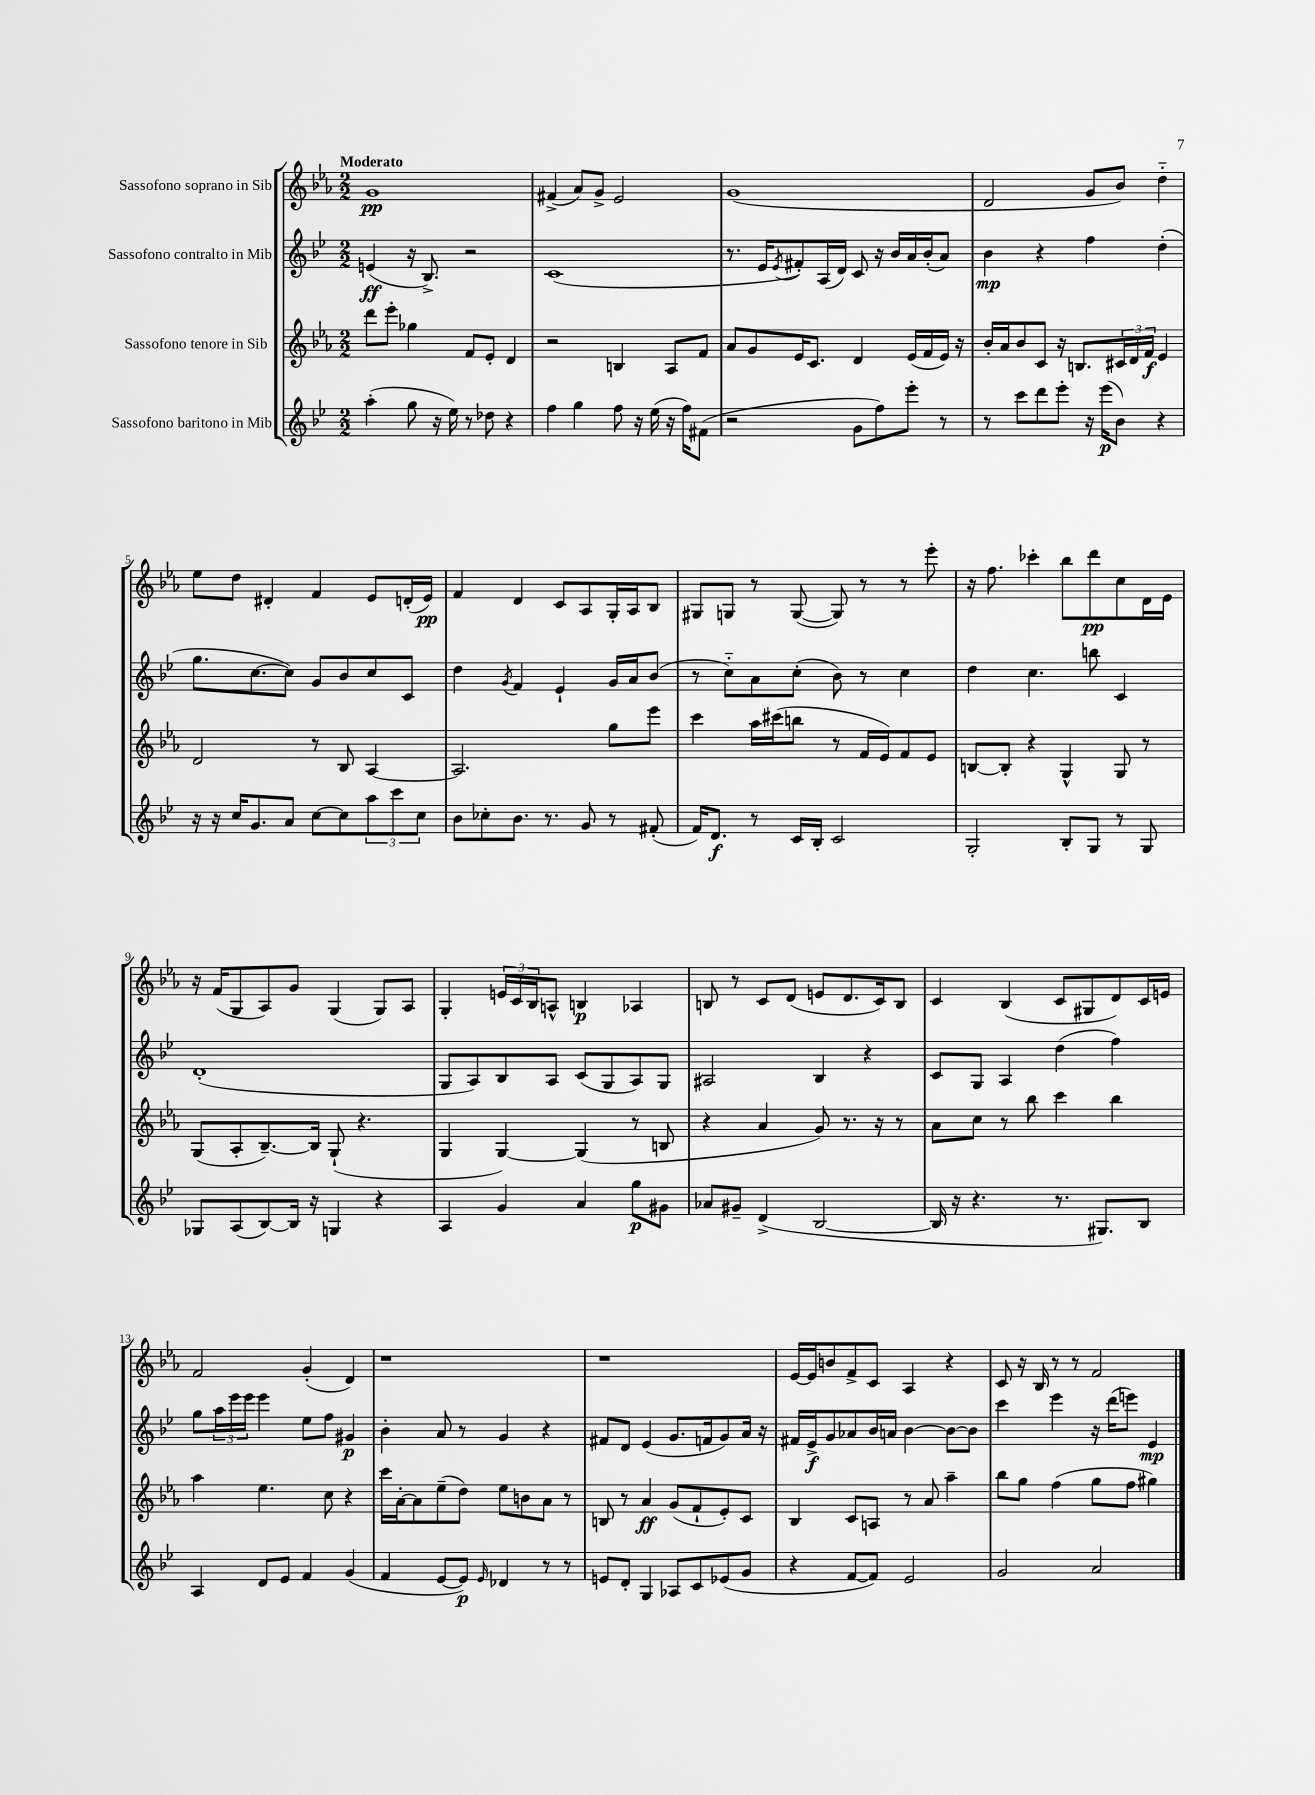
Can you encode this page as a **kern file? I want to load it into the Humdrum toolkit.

**kern	**dynam	**kern	**dynam	**kern	**dynam	**kern	**dynam
*part4	*part4	*part3	*part3	*part2	*part2	*part1	*part1
*staff4	*staff4	*staff3	*staff3	*staff2	*staff2	*staff1	*staff1
*I"Sassofono baritono in Mib	*	*I"Sassofono tenore in Sib	*	*I"Sassofono contralto in Mib	*	*I"Sassofono soprano in Sib	*
*clefG2	*	*clefG2	*	*clefG2	*	*clefG2	*
*k[b-e-]	*	*k[b-e-a-]	*	*k[b-e-]	*	*k[b-e-a-]	*
*M2/2	*	*M2/2	*	*M2/2	*	*M2/2	*
=1	=1	=1	=1	=1	=1	=1	=1
!	!	!	!	!	!	!LO:TX:a:B:t=Moderato	!
(4aa'\	.	8ddd\L	.	(4en/	ff	1g	pp
.	.	8eee-'\J	.	.	.	.	.
8gg\	.	4gg-X\	.	16r	.	.	.
.	.	.	.	8.B-^/)	.	.	.
16r	.	.	.	.	.	.	.
16ee-\)	.	.	.	.	.	.	.
8r	.	8f/L	.	2r	.	.	.
8dd-X\	.	8e-'/J	.	.	.	.	.
4r	.	4d/	.	.	.	.	.
=2	=2	=2	=2	=2	=2	=2	=2
4ff\	.	2r	.	(1c	.	(4f#X^/	.
4gg\	.	.	.	.	.	8a-/L)	.
.	.	.	.	.	.	8g^/J	.
8ff\	.	4Bn/	.	.	.	2e-/	.
16r	.	.	.	.	.	.	.
(16ee-\	.	.	.	.	.	.	.
16r	.	8A-/L	.	.	.	.	.
16ff\KL)	.	.	.	.	.	.	.
(8f#X\J	.	8f/J	.	.	.	.	.
=3	=3	=3	=3	=3	=3	=3	=3
2r	.	8a-/L	.	8.r	.	(1g	.
.	.	8g/	.	.	.	.	.
.	.	.	.	16e-/KL	.	.	.
.	.	.	.	8qe-/	.	.	.
.	.	16e-/K	.	8f#X'/)	.	.	.
.	.	8.c/J	.	.	.	.	.
.	.	.	.	(16A/L	.	.	.
.	.	.	.	16d/JJ)	.	.	.
8g\L	.	4d/	.	8c/	.	.	.
8ff\)	.	.	.	16r	.	.	.
.	.	.	.	16b-/LL	.	.	.
8eee-'\J	.	(16e-/LL	.	16a/	.	.	.
.	.	16f/	.	(16b-'/J	.	.	.
8r	.	16e-/JJ)	.	8a/J)	.	.	.
.	.	16r	.	.	.	.	.
=4	=4	=4	=4	=4	=4	=4	=4
8r	.	16b-'/LL	.	4b-\	mp	2d/	.
.	.	16a-/J	.	.	.	.	.
8ccc\L	.	8b-/	.	.	.	.	.
8ddd\	.	8c/J	.	4r	.	.	.
8eee-'\J	.	16r	.	.	.	.	.
.	.	8.Bn/L	.	.	.	.	.
16r	.	.	.	4ff\	.	8g/L	.
(16eee-\KL	p	.	.	.	.	.	.
8b-\J)	.	24c#X/L	.	.	.	8b-/J)	.
.	.	24d/	.	.	.	.	.
.	.	24f/JJ	f	.	.	.	.
4r	.	4e-/	.	(4dd'\	.	4dd\	.
!!LO:LB:g=z
=5	=5	=5	=5	=5	=5	=5	=5
16r	.	2d/	.	8.gg\L	.	8ee-\L	.
16r	.	.	.	.	.	.	.
16cc/KL	.	.	.	.	.	8dd\J	.
8.g/	.	.	.	[8.cc\	.	.	.
.	.	.	.	.	.	4d#X'/	.
8a/J	.	.	.	8cc\J])	.	.	.
[8cc\L	.	8r	.	8g/L	.	4f/	.
8cc\]	.	8B-/	.	8b-/	.	.	.
12aa\	.	[4A-/	.	8cc/	.	8e-/L	.
12ccc\	.	.	.	.	.	.	.
.	.	.	.	8c/J	.	(16dn'/L	.
12cc\J	.	.	.	.	.	.	.
.	.	.	.	.	.	16e-/JJ)	pp
=6	=6	=6	=6	=6	=6	=6	=6
8b-\L	.	2.A-/]	.	4dd\	.	4f/	.
8cc-X'\	.	.	.	.	.	.	.
.	.	.	.	8qg/	.	.	.
8.b-\J	.	.	.	4f/	.	4d/	.
8.r	.	.	.	.	.	.	.
.	.	.	.	4e-`/	.	8c/L	.
8g/	.	.	.	.	.	8A-/	.
8r	.	8gg\L	.	16g/LL	.	16G'/L	.
.	.	.	.	16a/J	.	16A-/J	.
(8f#X'/	.	8eee-\J	.	(8b-/J	.	8B-/J	.
=7	=7	=7	=7	=7	=7	=7	=7
16f/KL)	.	4ccc\	.	8r	.	8G#X/L	.
8.d/J	f	.	.	.	.	.	.
.	.	.	.	8cc\L)	.	8Gn/J	.
8r	.	16aa-\LL	.	8a\	.	8r	.
.	.	(16ccc#X\J	.	.	.	.	.
16c/LL	.	8bbn\J	.	(8cc'\J	.	([8G/	.
16B-'/JJ	.	.	.	.	.	.	.
2c/	.	8r	.	8b-\)	.	8G/])	.
.	.	16f/LL	.	8r	.	8r	.
.	.	16e-/J)	.	.	.	.	.
.	.	8f/	.	4cc\	.	8r	.
.	.	8e-/J	.	.	.	8eee-'\	.
=8	=8	=8	=8	=8	=8	=8	=8
2G'/	.	[8Bn/L	.	4dd\	.	16r	.
.	.	.	.	.	.	8.ff\	.
.	.	8B'/J]	.	.	.	.	.
.	.	4r	.	4.cc\	.	4ccc-X'\	.
8B-'/L	.	4G^^/	.	.	.	8bb-\L	.
8G/J	.	.	.	8bbn\	.	8ddd\	pp
8r	.	8G/	.	4c/	.	8cc\	.
8G/	.	8r	.	.	.	16d\L	.
.	.	.	.	.	.	16e-\JJ	.
!!LO:LB:g=z
=9	=9	=9	=9	=9	=9	=9	=9
8G-X/L	.	(8G/L	.	(1d'	.	16r	.
.	.	.	.	.	.	(16f/KL	.
(8A/	.	8A-'/	.	.	.	8G/	.
[8B-/)	.	[8.B-~/)	.	.	.	8A-/)	.
16B-/Jk]	.	.	.	.	.	8g/J	.
16r	.	16B-/Jk]	.	.	.	.	.
4Gn/	.	(8G`/	.	.	.	(4G/	.
.	.	4.r	.	.	.	.	.
4r	.	.	.	.	.	8G/L)	.
.	.	.	.	.	.	8A-/J	.
=10	=10	=10	=10	=10	=10	=10	=10
4A/	.	4G/	.	8G/L	.	4G'/	.
.	.	.	.	8A/)	.	.	.
4g/	.	[4G/)	.	8B-/	.	24en/LL	.
.	.	.	.	.	.	24c/	.
.	.	.	.	.	.	24B-/J	.
.	.	.	.	8A/J	.	8An^^/J	.
4a/	.	(4G/]	.	(8c/L	.	4Bn/	p
.	.	.	.	8G/	.	.	.
8gg\L	p	8r	.	8A/)	.	4A-X/	.
8g#X\J	.	8Bn/	.	8G/J	.	.	.
=11	=11	=11	=11	=11	=11	=11	=11
8a-X/L	.	4r	.	2A#X/	.	8Bn/	.
8g#X~/J	.	.	.	.	.	8r	.
(4d^/	.	4a-/	.	.	.	8c/L	.
.	.	.	.	.	.	(8d/J	.
[2B-/	.	8g/)	.	4B-/	.	8en/L	.
.	.	8.r	.	.	.	8.d/	.
.	.	.	.	4r	.	.	.
.	.	16r	.	.	.	16c/k)	.
.	.	8r	.	.	.	8B/J	.
=12	=12	=12	=12	=12	=12	=12	=12
16B-/]	.	8a-\L	.	8c/L	.	4c/	.
16r	.	.	.	.	.	.	.
4.r	.	8cc\J	.	8G/J	.	.	.
.	.	8r	.	4A/	.	(4B-/	.
.	.	8bb-\	.	.	.	.	.
8.r	.	4ccc\	.	(4dd\	.	8c/L	.
.	.	.	.	.	.	8G#X/	.
8.G#X/L)	.	.	.	.	.	.	.
.	.	4bb-\	.	4ff\)	.	8d/)	.
8B-/J	.	.	.	.	.	16c/L	.
.	.	.	.	.	.	16en/JJ	.
!!LO:LB:g=z
=13	=13	=13	=13	=13	=13	=13	=13
4A/	.	4aa-\	.	8gg\L	.	2f/	.
.	.	.	.	24aa\L	.	.	.
.	.	.	.	24eee-\	.	.	.
.	.	.	.	24eee-\JJ	.	.	.
8d/L	.	4.ee-\	.	4eee-\	.	.	.
8e-/J	.	.	.	.	.	.	.
4f/	.	.	.	8ee-\L	.	(4g'/	.
.	.	8cc\	.	8ff\J	.	.	.
(4g/	.	4r	.	4g#X/	p	4d/)	.
=14	=14	=14	=14	=14	=14	=14	=14
4f/	.	16ccc\LL	.	4b-'\	.	1r	.
.	.	[16a-'\J	.	.	.	.	.
.	.	8a-\]	.	.	.	.	.
[8e-/L	.	(8ee-~\	.	8a/	.	.	.
8e-/J])	p	8dd\J)	.	8r	.	.	.
16qqe-/	.	.	.	.	.	.	.
4d-X/	.	8ee-\L	.	4g/	.	.	.
.	.	8bn\	.	.	.	.	.
8r	.	8a-\J	.	4r	.	.	.
8r	.	8r	.	.	.	.	.
=15	=15	=15	=15	=15	=15	=15	=15
8en/L	.	8Bn/	.	8f#X/L	.	1r	.
8d'/J	.	8r	.	8d/J	.	.	.
4G/	.	4a-/	ff	(4e-/	.	.	.
8A-X/L	.	(8g/L	.	8.g/L	.	.	.
8c/	.	8f`/	.	.	.	.	.
.	.	.	.	16fn/k	.	.	.
(8e-X/	.	8e-'/)	.	8g/)	.	.	.
8g/J	.	8c/J	.	16a/Jk	.	.	.
.	.	.	.	16r	.	.	.
=16	=16	=16	=16	=16	=16	=16	=16
4r	.	4B-/	.	16f#X/LL	.	[16e-/LL	.
.	.	.	.	16e-^/J	f	16e-/J]	.
.	.	.	.	8g/	.	8bn/	.
[8f/L	.	8c/L	.	8a-X/	.	8f^/	.
8f/J])	.	8An/J	.	16b-/L	.	8c/J	.
.	.	.	.	16an/JJ	.	.	.
2e-/	.	8r	.	[4b-\	.	4A-/	.
.	.	8a-/	.	.	.	.	.
.	.	4aa-~\	.	8b-\L_	.	4r	.
.	.	.	.	8b-\J]	.	.	.
=17	=17	=17	=17	=17	=17	=17	=17
2g/	.	8bb-\L	.	4ccc\	.	8c/	.
.	.	8gg\J	.	.	.	16r	.
.	.	.	.	.	.	16B-/	.
.	.	(4ff\	.	4eee-\	.	8r	.
.	.	.	.	.	.	8r	.
2a/	.	8gg\L	.	16r	.	2f/	.
.	.	.	.	(16ddd\KL	.	.	.
.	.	8ff\J	.	8eeen\J)	.	.	.
.	.	4gg#X\)	.	4e-/	mp	.	.
==	==	==	==	==	==	==	==
*-	*-	*-	*-	*-	*-	*-	*-
